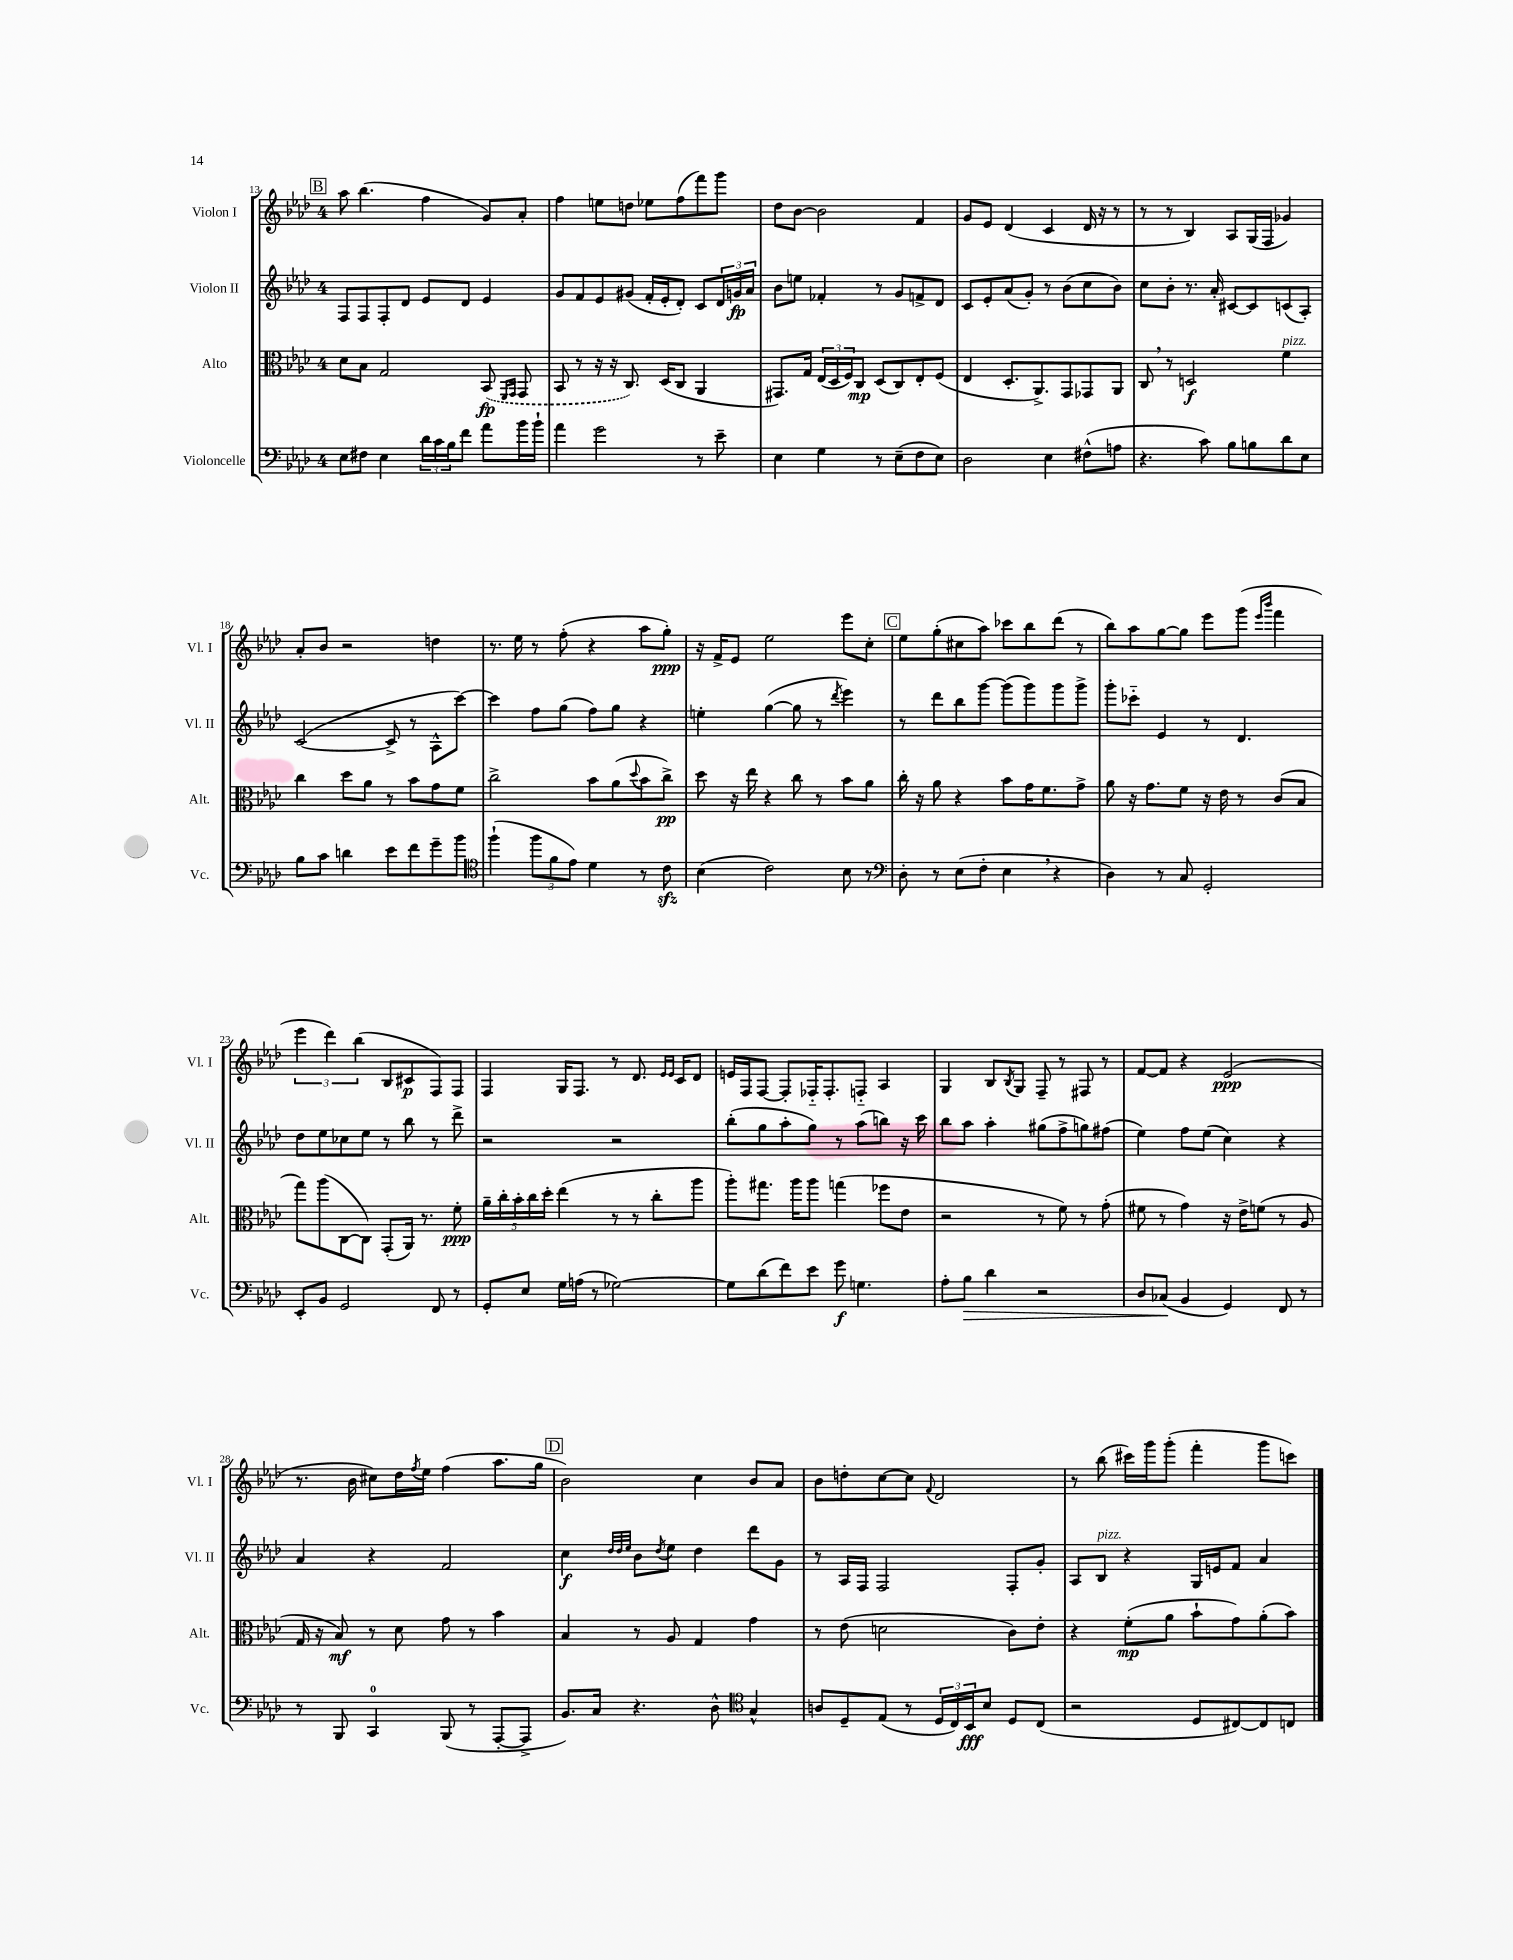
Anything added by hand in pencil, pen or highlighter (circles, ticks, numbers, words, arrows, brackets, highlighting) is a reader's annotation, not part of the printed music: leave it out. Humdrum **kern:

**kern	**kern	**kern	**kern
*staff4	*staff3	*staff2	*staff1
*clefF4	*clefC3	*clefG2	*clefG2
*k[b-e-a-d-]	*k[b-e-a-d-]	*k[b-e-a-d-]	*k[b-e-a-d-]
*M4/4	*M4/4	*M4/4	*M4/4
8E-	8d-	8F	8aa-
8F#	8B-	8F	(4.bb-
4E-	2G	8F'	.
.	.	8d-	.
24d-	.	8e-	4ff
24c	.	.	.
24B-	.	.	.
8f	.	8d-	.
8a-	(8BB-	4e-	8g)
.	16qqFF	.	.
.	16qqGG	.	.
16b-	8GG	.	8a-'
16b-`	.	.	.
=	=	=	=
4a-	8BB-	8g	4ff
.	8r	8f	.
2g	16r	8e-	8ee
.	16r	.	.
.	8.C)	(8g#	8dd
.	.	16f'	8ee-
.	(16D-	16e-'	.
.	8C	8d-')	(8ff
8r	4AA-	8c	8fff)
8e-~	.	24d-	8ggg
.	.	24g	.
.	.	24a-	.
=	=	=	=
4E-	8.GG#)	8b-	8dd-
.	.	8ee	[8b-
.	16G	.	.
4G	(24E-	4f-'	2b-]
.	24D-	.	.
.	24F)	.	.
.	8C	.	.
8r	(8D-	8r	.
(8E-~	8C)	8g	.
8F	8E-'	8f^	4f
8E-)	(8F	8d-	.
=	=	=	=
2D-	4E-	8c	8g
.	.	8e-'	8e-
.	8.D-'	(8a-	(4d-
.	.	8g')	.
.	8.AA-^)	.	.
4E-	.	8r	4c
.	8GG	(8b-	.
(8F#^^	8GG-	8cc	16d-
.	.	.	16r
8A	8AA-	8b-)	8r
=	=	=	=
4.r	8C	8cc	8r
.	8r	8b-'	8r
.	2D	8.r	4B-)
8c)	.	.	.
.	.	16a-'	.
8B-	.	[8c#	8A-
8B	.	8c#]	(16G
.	.	.	16F
8d-	4f	(8c	4g-)
8E-	.	8A-')	.
=	=	=	=
8B-	4cc	([2c	8a-'
8c	.	.	8b-
4d	8dd-	.	2r
.	8a-	.	.
8e-	8r	8c^]	.
8f	8b-	8r	.
8g~	8g	8A-^^	4dd
8b-	8f	[8ccc)	.
=	=	=	=
*clefC4	*	*	*
(4ff`	2cc^	4ccc]	8.r
.	.	.	16ee-
12ff	.	8ff	8r
12f	.	.	.
.	.	(8gg	(8ff'
12e-)	.	.	.
4d-	8b-	8ff)	4r
.	(8a-	8gg	.
.	8qqdd-	.	.
8r	8b-	4r	8aa-
8c	8cc^)	.	8gg')
=	=	=	=
(4B-	8dd-	4ee'	16r
.	.	.	16f^
.	16r	.	8e-
.	16ee-	.	.
2c)	4r	([4gg	2ee-
.	8cc	8gg]	.
.	8r	8r	.
.	.	8qddd-	.
8B-	8b-	4eee-)	8eee-
8r	8a-	.	8cc'
=	=	=	=
*clefF4	*	*	*
8D-'	16cc'	8r	8ee-
.	16r	.	.
8r	8a-	8ddd-	(8gg'
(8E-	4r	8bb-	8cc#
8F'	.	[8ggg	8aa-)
4E-	8b-	(8ggg]	8ccc-
.	16g	8ggg)	8bb-
.	8.f	.	.
4r	.	8ggg	(8ddd-
.	8g^	8ggg^	8r
=	=	=	=
4D-)	8a-	8ggg'	8bb-)
.	16r	8ccc-'~	8aa-
.	8.g	.	.
8r	.	4e-	[8gg
8C	8f	.	8gg]
2GG'	16r	8r	8eee-
.	16e-	.	.
.	8r	4.d-	(8ggg
.	.	.	16qqeee-
.	.	.	16qqbbb-
.	(8c	.	4fff
.	8B-	.	.
=	=	=	=
8EE-'	8gg)	8dd-	6eee-
8BB-	(8aa-	8ee-	.
.	.	.	6ddd-)
2GG	[8C	8cc-	.
.	.	.	(6bb-
.	8C])	8ee-	.
.	(8GG'	8r	8B-
.	16AA-)	8bb-	8c#
.	8.r	.	.
8FF	.	8r	8F)
8r	8f'	8ddd-^	8F
=	=	=	=
8GG'	20a-~	2r	4F
.	20cc'	.	.
.	20b-'	.	.
8E-	.	.	.
.	20cc	.	.
.	20dd-'	.	.
16G	(4ee-	.	16G
(16A	.	.	8.F
8r	.	.	.
[2G-)	8r	2r	8r
.	8r	.	8.d-
.	8cc'	.	.
.	.	.	16qqe-
.	.	.	16qqe-
.	.	.	16c
.	8aa-	.	8d-
=	=	=	=
8G-]	8aa-')	(8bb-'	16e
.	.	.	16F
(8d-	8.gg#	8gg	[8F
8f)	.	8aa-'	8F']
.	16aa-	.	.
8e-	8aa-	8gg)	16F-'~
.	.	.	8.F-'
8g	(4gg	8r	.
4.G	.	(8aa-	8F'~
.	8ff-	8bb)	4A-
.	8e-	16r	.
.	.	16ccc	.
=	=	=	=
8A-'	2r	8bb-	4G
8B-	.	8aa-	.
4d-	.	4aa-'	8B-
.	.	.	8qB-
.	.	.	8G
2r	8r	(8gg#	8F~
.	8f)	8ff^	8r
.	8r	8gg)	8F#
.	(8g'	(8ff#	8r
=	=	=	=
8D-	8f#	4ee-)	[8f
(8C-	8r	.	8f]
4BB-	4g)	8ff	4r
.	.	(8ee-	.
4GG)	16r	4cc)	(2e-
.	16e-^	.	.
.	(8f	.	.
8FF	8r	4r	.
8r	8A-	.	.
=	=	=	=
8r	16G	4a-	8.r
.	16r	.	.
8BBB-	8B-)	.	.
.	.	.	16b-
4CC	8r	4r	8cc#)
.	8d-	.	16dd-
.	.	.	8qff
.	.	.	16ee-
(8BBB-	8g	2f	(4ff
8r	8r	.	.
[8AAA-'	4b-	.	8.aa-
8AAA-^]	.	.	.
.	.	.	16gg
=	=	=	=
8.BB-)	4B-	4cc	2b-)
16C	.	.	.
.	.	32qqdd-	.
.	.	32qqdd-	.
.	.	32qqee-	.
4.r	8r	8b-	.
.	.	8qdd-	.
.	8A-	8ee-	.
.	4G	4dd-	4cc
8D-^^	.	.	.
*clefC4	*	*	*
4G^^	4g	8ddd-	8b-
.	.	8g	8a-
=	=	=	=
8A	8r	8r	8b-
8D-~	(8e-	16A-	8dd'
.	.	16F	.
(8E-	2d	2F	[8cc
8r	.	.	8cc]
.	.	.	8qqf
24D-	.	.	2d-
24C)	.	.	.
24BB-	.	.	.
8B-	.	.	.
8D-	8c)	8F'	.
(8C	8e-'	8g'	.
=	=	=	=
2r	4r	8A-	8r
.	.	8B-	(8bb-
.	(8f'	4r	16ccc#)
.	.	.	16ggg
.	8a-	.	(8ggg'
8D-	8b-`	16G	4fff'
.	.	16e	.
[8C#)	8g)	8f	.
8C#]	(8a-'	4a-	8ggg
8C	8b-)	.	8ccc)
==	==	==	==
*-	*-	*-	*-
